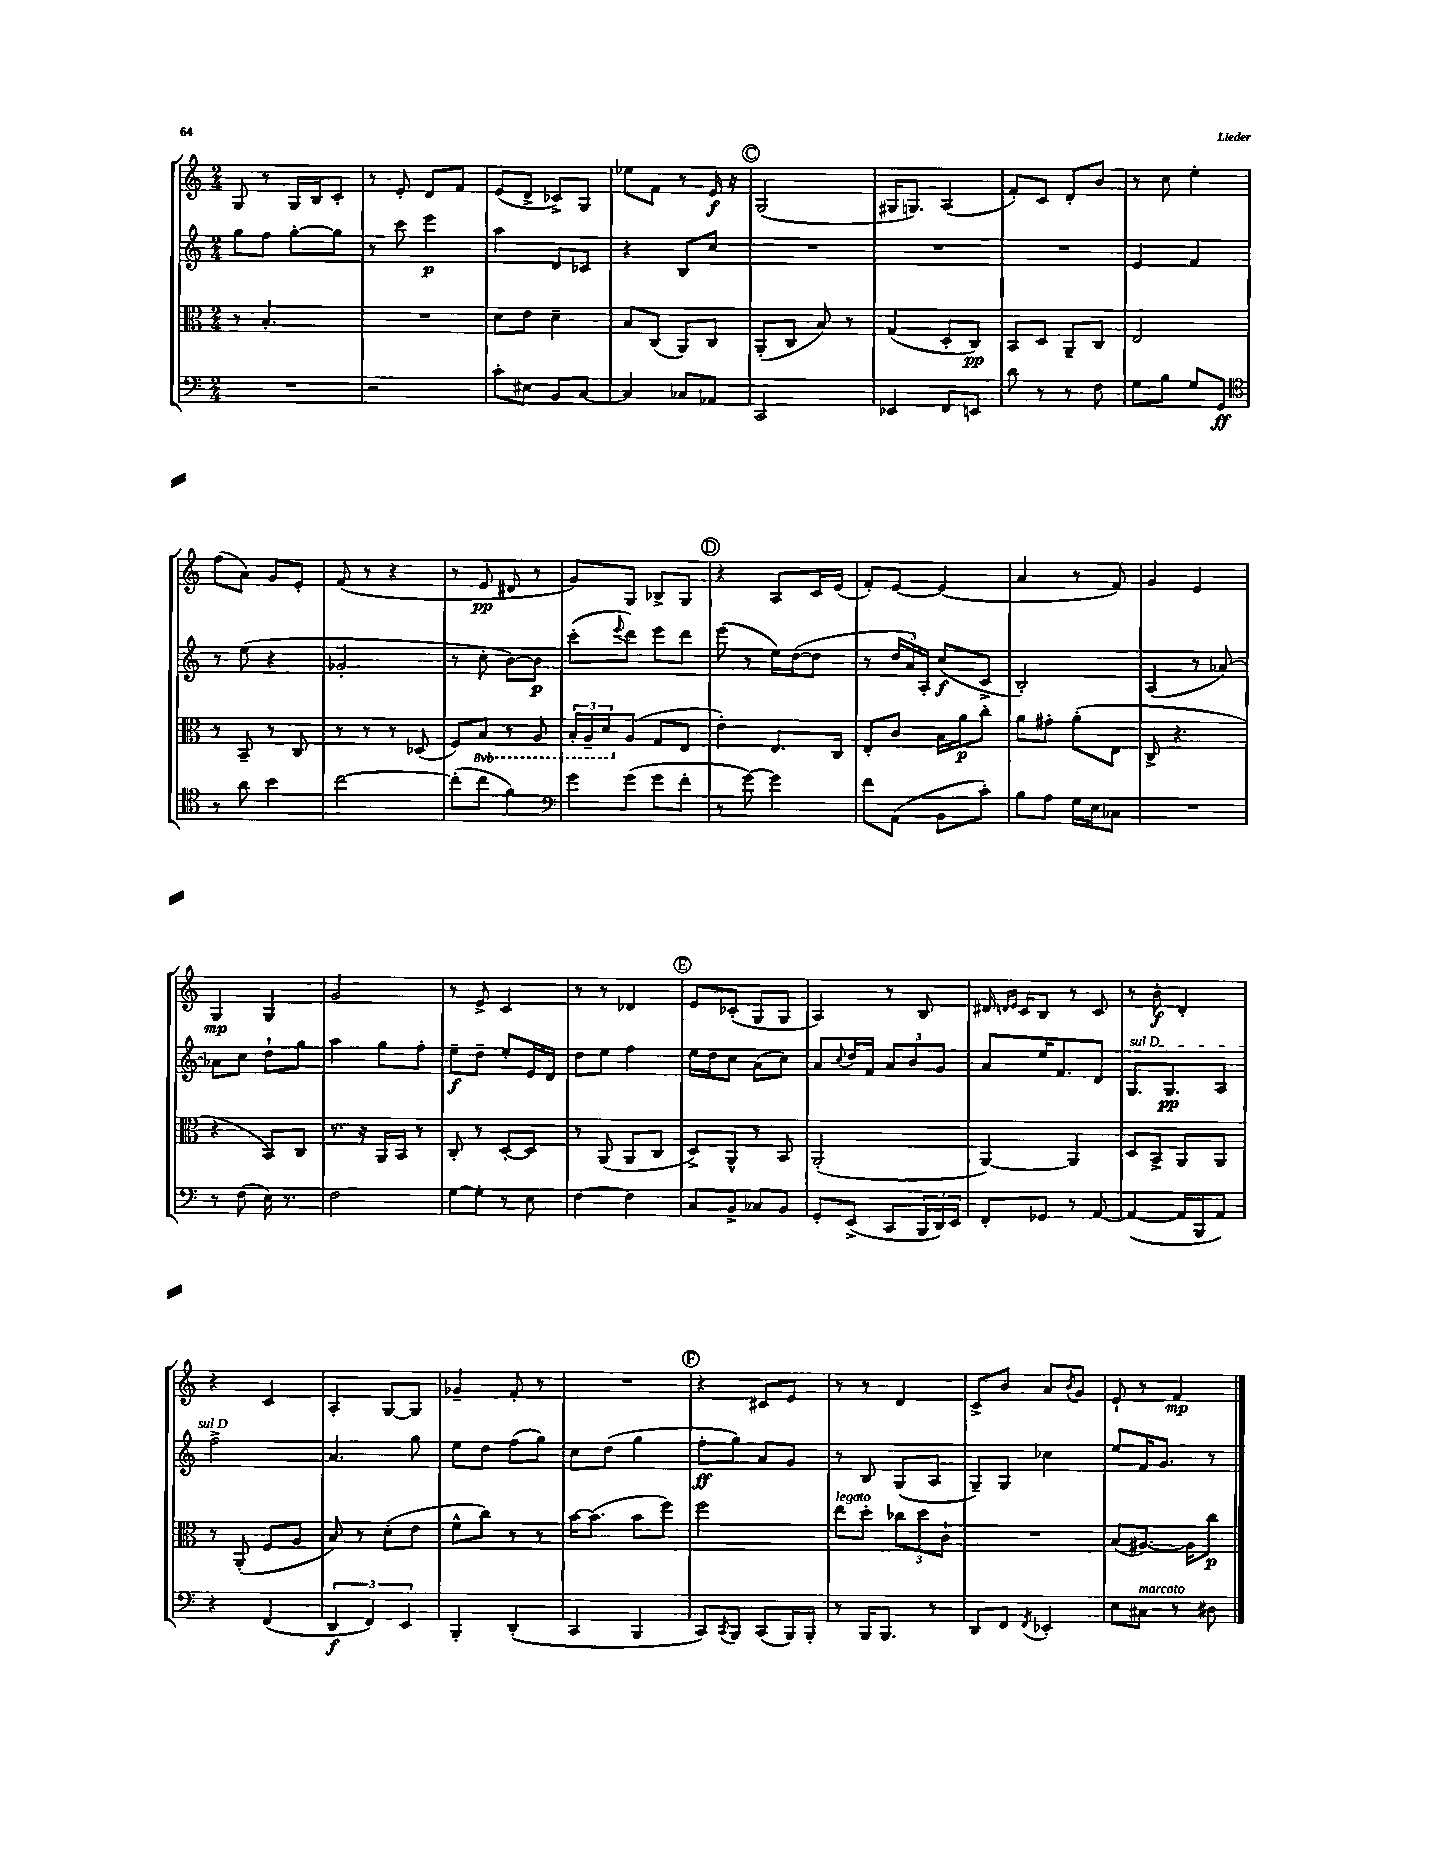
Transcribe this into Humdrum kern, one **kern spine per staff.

**kern	**dynam	**kern	**dynam	**kern	**dynam	**kern	**dynam
*part4	*part4	*part3	*part3	*part2	*part2	*part1	*part1
*staff4	*staff4	*staff3	*staff3	*staff2	*staff2	*staff1	*staff1
*clefF4	*	*clefC3	*	*clefG2	*	*clefG2	*
*k[]	*	*k[]	*	*k[]	*	*k[]	*
*M2/4	*	*M2/4	*	*M2/4	*	*M2/4	*
=17	=17	=17	=17	=17	=17	=17	=17
2r	.	8r	.	8gg\L	.	8G/	.
.	.	4.B'/	.	8ff\J	.	8r	.
.	.	.	.	[8gg'\L	.	16G/LL	.
.	.	.	.	.	.	16B/J	.
.	.	.	.	8gg\J]	.	8c'/J	.
=18	=18	=18	=18	=18	=18	=18	=18
2r	.	2r	.	8r	.	8r	.
.	.	.	.	8ccc\	.	8e'/	.
.	.	.	.	4eee\	p	8d/L	.
.	.	.	.	.	.	8f/J	.
=19	=19	=19	=19	=19	=19	=19	=19
8c'\L	.	8d\L	.	4aa\	.	(8e/L	.
8E#X\J	.	8e\J	.	.	.	8d^/J	.
8BB/L	.	4d~\	.	8d/L	.	8c-X^/L)	.
[8C/J	.	.	.	8c-X/J	.	8G/J	.
=20	=20	=20	=20	=20	=20	=20	=20
4C/]	.	8B/L	.	4r	.	8ee-X\L	.
.	.	(8C/J	.	.	.	8f\J	.
8C-X/L	.	8AA/L)	.	8B/L	.	8r	.
8AA-X/J	.	8C/J	.	8cc/J	.	16e/	f
.	.	.	.	.	.	16r	.
!!LO:REH:place=s1:t=C
=21	=21	=21	=21	=21	=21	=21	=21
2CC/	.	(8AA'/L	.	2r	.	(2G/	.
.	.	8C/J	.	.	.	.	.
.	.	8B/)	.	.	.	.	.
.	.	8r	.	.	.	.	.
=22	=22	=22	=22	=22	=22	=22	=22
4EE-X/	.	(4G/	.	2r	.	16G#X/KL	.
.	.	.	.	.	.	8.Gn/J)	.
8FF/L	.	8D'/L	.	.	.	(4A/	.
8EEn/J	.	8C/J)	pp	.	.	.	.
=23	=23	=23	=23	=23	=23	=23	=23
8d\	.	8BB/L	.	2r	.	8f'/L)	.
8r	.	8D/J	.	.	.	8c/J	.
8r	.	8AA~/L	.	.	.	8d'/L	.
8F\	.	8C/J	.	.	.	8b/J	.
=24	=24	=24	=24	=24	=24	=24	=24
8G\L	.	2E/	.	4e/	.	8r	.
8B\J	.	.	.	.	.	8cc\	.
8G/L	.	.	.	4f/	.	4ee'\	.
8GG/J	ff	.	.	.	.	.	.
!!LO:LB:g=z
=25	=25	=25	=25	=25	=25	=25	=25
*clefC4	*	*	*	*	*	*	*
8r	.	8r	.	8r	.	(8ff\L	.
8a\	.	8BB~/	.	(8ee\	.	8a\J)	.
4b\	.	8r	.	4r	.	8g/L	.
.	.	8C/	.	.	.	8e'/J	.
=26	=26	=26	=26	=26	=26	=26	=26
[2cc\	.	8r	.	2g-X'/	.	(8f/	.
.	.	8r	.	.	.	8r	.
.	.	8r	.	.	.	4r	.
.	.	(8D-X/	.	.	.	.	.
=27	=27	=27	=27	=27	=27	=27	=27
(8cc'\L]	.	8F/L)	.	8r	.	8r	.
*	*	*8ba	*	*	*	*	*
8cc\J	.	8BB/J	.	8cc'\	.	8e/	pp
4f\)	.	8r	.	[8b\L)	.	8d#X/	.
.	.	8AA/	.	8b\J]	p	8r	.
=28	=28	=28	=28	=28	=28	=28	=28
*clefF4	*	*	*	*	*	*	*
8g\L	.	24BB'/LL	.	(8ccc'\L	.	8g/L)	.
.	.	24AA~/	.	.	.	.	.
.	.	24D/J	.	.	.	.	.
.	.	.	.	8qqeee/	.	.	.
*	*	*X8ba	*	*	*	*	*
(8g\J	.	(8A/J	.	8ddd\J)	.	8G/J	.
8g\L	.	8G/L	.	8eee\L	.	8B-X^/L	.
8f'\J	.	8E/J	.	8ddd\J	.	8G/J	.
!!LO:REH:place=s1:t=D
=29	=29	=29	=29	=29	=29	=29	=29
8r	.	4e'\)	.	(8eee\	.	4r	.
[8g\)	.	.	.	8r	.	.	.
4g\]	.	8.E/L	.	16ee\LL)	.	8A/L	.
.	.	.	.	([16dd\J	.	.	.
.	.	.	.	8dd\J]	.	16c/L	.
.	.	16C/Jk	.	.	.	(16e/JJ	.
=30	=30	=30	=30	=30	=30	=30	=30
8f\L	.	8E'/L	.	8r	.	8f'/L)	.
(8AA\J	.	8c/J	.	24dd/LL	.	[8e/J	.
.	.	.	.	24a/)	.	.	.
.	.	.	.	24A'/JJ	.	.	.
8BB\L	.	16B\LL	.	(8cc/L	f	(4e/]	.
.	.	16a\J	p	.	.	.	.
8c'\J)	.	8cc'\J	.	8c^/J	.	.	.
=31	=31	=31	=31	=31	=31	=31	=31
8B\L	.	8a\L	.	2B'/)	.	4a/	.
8A\J	.	8g#X'\J	.	.	.	.	.
16G\LL	.	(8a'\L	.	.	.	8r	.
16E\J	.	.	.	.	.	.	.
8C-X\J	.	8E\J	.	.	.	8f/)	.
=32	=32	=32	=32	=32	=32	=32	=32
2r	.	8C^/	.	(4A/	.	4g/	.
.	.	4.r	.	.	.	.	.
.	.	.	.	8r	.	4e/	.
.	.	.	.	[8a-X/)	.	.	.
!!LO:LB:g=z
=33	=33	=33	=33	=33	=33	=33	=33
8r	.	4r	.	8a-X\L]	.	4G/	mp
(8F\	.	.	.	8cc\J	.	.	.
16E\)	.	8BB/L)	.	8dd`\L	.	4G/	.
8.r	.	.	.	.	.	.	.
.	.	8C/J	.	8gg\J	.	.	.
=34	=34	=34	=34	=34	=34	=34	=34
2F\	.	8.r	.	4aa\	.	2g/	.
.	.	16r	.	.	.	.	.
.	.	16AA/LL	.	8gg\L	.	.	.
.	.	16BB/JJ	.	.	.	.	.
.	.	8r	.	8ff'\J	.	.	.
=35	=35	=35	=35	=35	=35	=35	=35
[8G\L	.	8C'/	.	8ee~\L	f	8r	.
8G'\J]	.	8r	.	8dd~\J	.	8e^/	.
8r	.	[8D'/L	.	8ee'/L	.	4c/	.
8E\	.	8D/J]	.	16e/L	.	.	.
.	.	.	.	16d/JJ	.	.	.
=36	=36	=36	=36	=36	=36	=36	=36
[4F\	.	8r	.	8dd\L	.	8r	.
.	.	(8AA/	.	8ee\J	.	8r	.
4F\]	.	8AA/L	.	4ff\	.	4d-X/	.
.	.	8C/J	.	.	.	.	.
!!LO:REH:place=s1:t=E
=37	=37	=37	=37	=37	=37	=37	=37
8C/L	.	8D^/L)	.	16ee\LL	.	8e/L	.
.	.	.	.	16dd\J	.	.	.
8BB^/J	.	8AA^^/J	.	8cc\J	.	(8c-X'/J	.
8C-X/L	.	8r	.	(8a\L	.	8G/L	.
8BB/J	.	8BB/	.	8cc\J)	.	8G/J	.
=38	=38	=38	=38	=38	=38	=38	=38
8GG'/L	.	(2AA'/	.	8a/L	.	4A/)	.
.	.	.	.	8qqcc/	.	.	.
(8EE^/J	.	.	.	16dd/L	.	.	.
.	.	.	.	16f/JJ	.	.	.
8CC/L	.	.	.	12a/L	.	8r	.
.	.	.	.	12b/	.	.	.
24BBB/L	.	.	.	.	.	8B/	.
24DD/)	.	.	.	12g/J	.	.	.
24EE/JJ	.	.	.	.	.	.	.
=39	=39	=39	=39	=39	=39	=39	=39
8FF'/L	.	[4AA/)	.	8a/L	.	16d#X/	.
.	.	.	.	.	.	16qqdn/LL	.
.	.	.	.	.	.	16qqe/JJ	.
.	.	.	.	.	.	16c/KL	.
8GG-X/J	.	.	.	16ee/K	.	8B/J	.
.	.	.	.	8.f/	.	.	.
8r	.	4AA/]	.	.	.	8r	.
[8AA/	.	.	.	8d/J	.	8c/	.
=40	=40	=40	=40	=40	=40	=40	=40
!	!	!	!	!LO:TX:a:i:t=sul D	!	!	!
(4AA/_	.	8D/L	.	8.G/L	.	8r	.
.	.	8BB^/J	.	.	.	8b'\	f
.	.	.	.	8.G/	pp	.	.
16AA/LL]	.	8AA/L	.	.	.	4d'/	.
16BBB/J	.	.	.	.	.	.	.
8AA/J)	.	8AA/J	.	8A/J	.	.	.
!!LO:LB:g=z
=41	=41	=41	=41	=41	=41	=41	=41
4r	.	8r	.	2ff^\	.	4r	.
.	.	(8AA'/	.	.	.	.	.
(4FF/	.	8F/L	.	.	.	4c/	.
.	.	8A/J	.	.	.	.	.
=42	=42	=42	=42	=42	=42	=42	=42
6DD/	f	8B/)	.	4.a/	.	4A'/	.
.	.	8r	.	.	.	.	.
6FF/)	.	.	.	.	.	.	.
.	.	(8d'\L	.	.	.	[8G/L	.
6EE/	.	.	.	.	.	.	.
.	.	8e\J	.	8gg\	.	8G/J]	.
=43	=43	=43	=43	=43	=43	=43	=43
4BBB'/	.	8f^^\L	.	8ee\L	.	4g-X~/	.
.	.	8cc\J)	.	8dd\J	.	.	.
(4DD'/	.	8r	.	(8ff\L	.	8f'/	.
.	.	8r	.	8gg\J)	.	8r	.
=44	=44	=44	=44	=44	=44	=44	=44
4CC/	.	[16b\KL	.	8cc\L	.	2r	.
.	.	(8.b\J]	.	.	.	.	.
.	.	.	.	(8dd\J	.	.	.
4BBB/	.	8b\L	.	4gg\	.	.	.
.	.	8ff\J)	.	.	.	.	.
!!LO:REH:place=s1:t=F
=45	=45	=45	=45	=45	=45	=45	=45
8CC/L)	.	2ff\	.	8ff'\L	ff	4r	.
8qCC/	.	.	.	.	.	.	.
8BBB/J	.	.	.	8gg\J)	.	.	.
(8CC/L	.	.	.	8a/L	.	8c#X/L	.
16BBB/L)	.	.	.	8g/J	.	8e/J	.
16BBB'/JJ	.	.	.	.	.	.	.
=46	=46	=46	=46	=46	=46	=46	=46
!	!	!LO:TX:a:i:t=legato	!	!	!	!	!
8r	.	8ee\L	.	8r	.	8r	.
16BBB/KL	.	8dd'\J	.	8B/	.	8r	.
8.BBB/J	.	.	.	.	.	.	.
.	.	12cc-X\L	.	(8G/L	.	4d/	.
.	.	12dd\	.	.	.	.	.
8r	.	.	.	8A/J	.	.	.
.	.	12c`\J	.	.	.	.	.
=47	=47	=47	=47	=47	=47	=47	=47
8DD/L	.	2r	.	8G~/L)	.	8c^/L	.
8FF/J	.	.	.	8G/J	.	8b/J	.
8qFF/	.	.	.	.	.	.	.
4EE-X'/	.	.	.	4cc-X\	.	8a/L	.
.	.	.	.	.	.	8qb/	.
.	.	.	.	.	.	8g/J	.
=48	=48	=48	=48	=48	=48	=48	=48
8E\L	.	(8B/L	.	8ee/L	.	8e`/	.
!LO:TX:a:i:t=marcato	!	!	!	!	!	!	!
8C#X\J	.	[8.A#X/J)	.	16f/K	.	8r	.
.	.	.	.	8.g/J	.	.	.
8r	.	.	.	.	.	4f/	mp
.	.	16A#\KL]	.	.	.	.	.
8D#X\	.	8cc\J	p	8r	.	.	.
==	==	==	==	==	==	==	==
*-	*-	*-	*-	*-	*-	*-	*-
